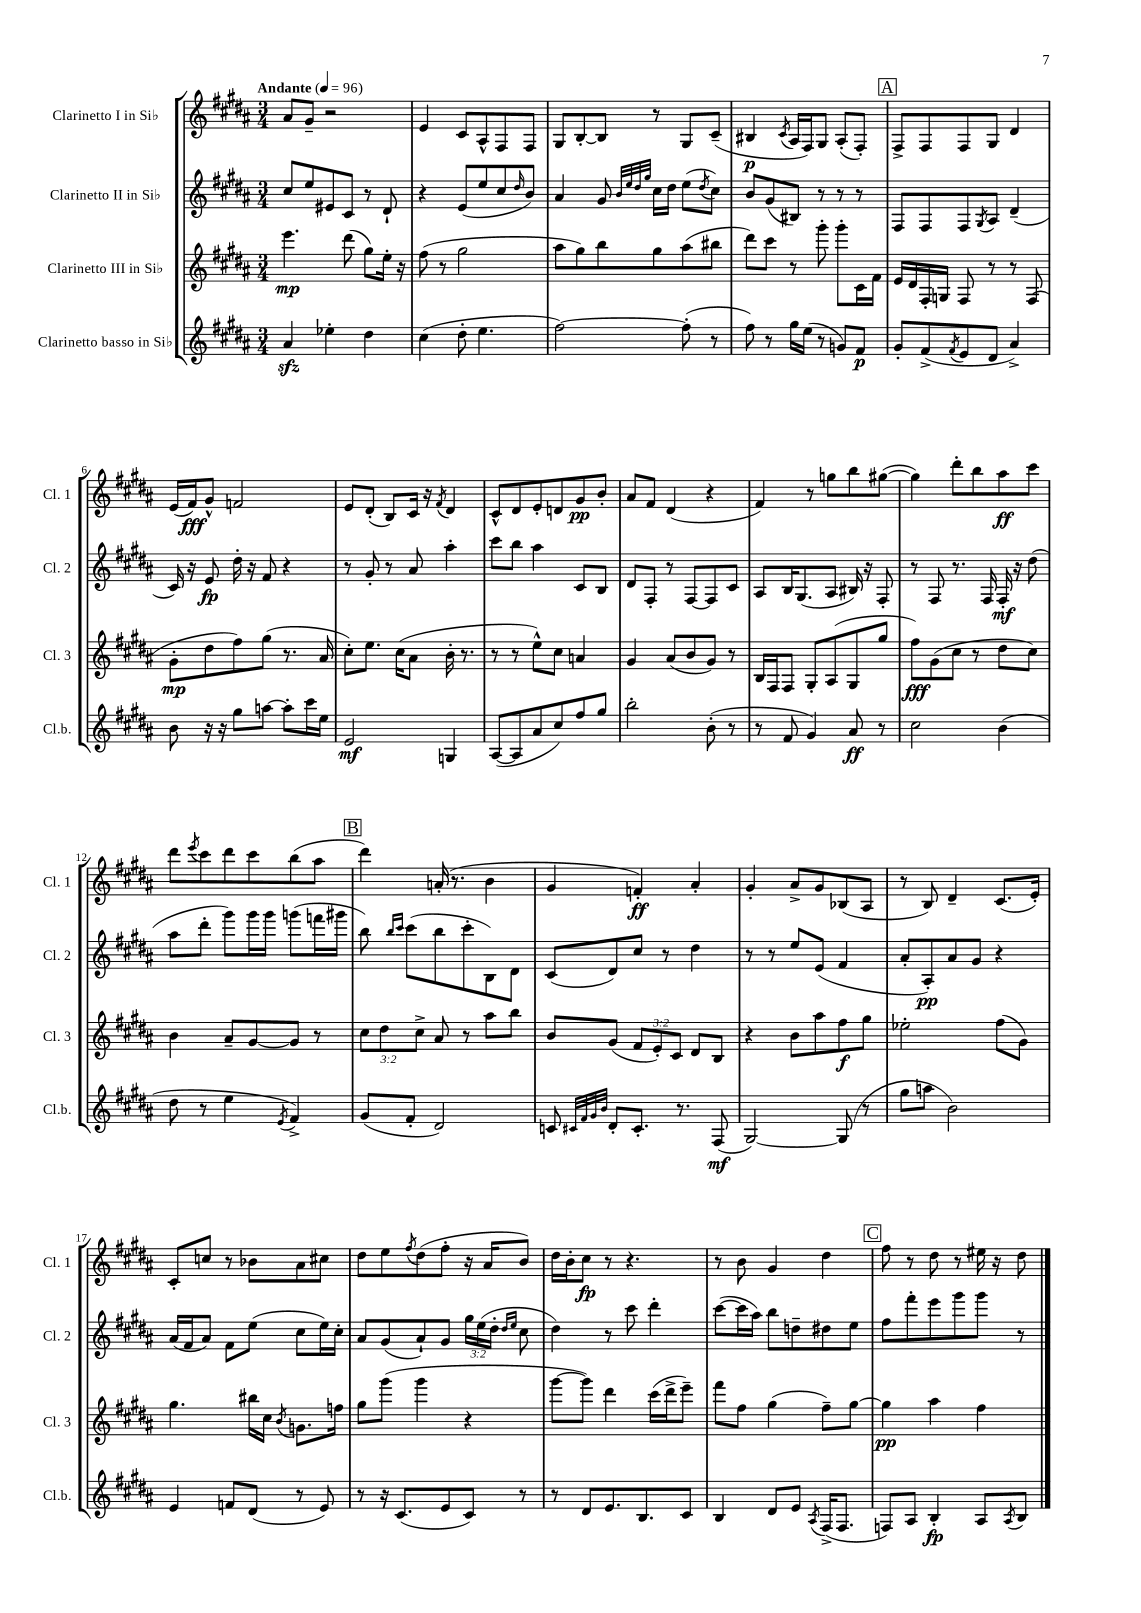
<<
\new StaffGroup <<
\new Staff = "s0" \with { instrumentName = "Clarinetto I in Sib" shortInstrumentName = "Cl. 1" } {
    \clef treble \key b \major \numericTimeSignature \time 3/4 \tempo "Andante" 4 = 96
    ais'8 gis'8-- r2 |
    e'4 cis'8 ais8-^ fis8 fis8 |
    gis8 b8~-. b8 r8 gis8 cis'8--( |
    bis4\p \acciaccatura { cis'8 } ais16 fis16) gis8 ais8-.( fis8-.) |
    \mark \markup { \box "A" } fis8-> fis8 fis8 gis8 dis'4 |
    e'16( fis'16\fff) gis'8-^ f'2 |
    e'8 dis'8-.( b8) cis'16 r16 \acciaccatura { fis'8 } dis'4 |
    cis'8-^ dis'8 e'8-. d'8 gis'8\pp b'8-. |
    ais'8 fis'8 dis'4( r4 |
    fis'4) r8 g''8 b''8 gis''8~( |
    gis''4) dis'''8-. b''8 ais''8\ff cis'''8 |
    dis'''8 \acciaccatura { e'''8 } cis'''8 dis'''8 cis'''8 b''8( ais''8 |
    \mark \markup { \box "B" } dis'''4) a'16-.( r8. b'4 |
    gis'4 f'4-.\ff) ais'4-. |
    gis'4-. ais'8-> gis'8 bes8( ais8 |
    r8 b8) dis'4-- cis'8.( e'16-.) |
    cis'8-. c''8 r8 bes'8 ais'8 cis''8 |
    dis''8 e''8 \acciaccatura { fis''8 } dis''8( fis''8-. r16 ais'16 b'8) |
    dis''16 b'16-. cis''8\fp r8 r4. |
    r8 b'8 gis'4 dis''4 |
    \mark \markup { \box "C" } fis''8 r8 dis''8 r8 eis''16 r16 dis''8 \bar "|." |
}
\new Staff = "s1" \with { instrumentName = "Clarinetto II in Sib" shortInstrumentName = "Cl. 2" } {
    \clef treble \key b \major \numericTimeSignature \time 3/4 \override Staff.TupletNumber.text = #tuplet-number::calc-fraction-text
    cis''8 e''8 eis'8 cis'8 r8 dis'8-! |
    r4 e'8( e''8 cis''8 \grace { dis''16 } b'8) |
    ais'4 gis'8 \grace { b'32 e''32 dis''32 gis''32 } cis''16 dis''16 e''8( \acciaccatura { dis''8 } cis''8) |
    b'8 gis'8( bis8) r8 r8 r8 |
    \mark \markup { \box "A" } fis8 fis8 fis8 \acciaccatura { gis8 } ais8 dis'4--( |
    cis'16) r16 e'8\fp dis''16-. r16 fis'8 r4 |
    r8 gis'8-. r8 ais'8 ais''4-. |
    cis'''8 b''8 ais''4 cis'8 b8 |
    dis'8 fis8-. r8 fis8~ fis8 cis'8 |
    ais8 b16 gis8.( ais8 bis16) r16 fis8-. |
    r8 fis8 r8. fis16 fis16-.\mf r16 dis''8( |
    ais''8 dis'''8-. gis'''8) gis'''16 gis'''16 g'''8( f'''16 gis'''16 |
    \mark \markup { \box "B" } b''8) \grace { b''16 cis'''16 } cis'''8( b''8 cis'''8-. b8) dis'8 |
    cis'8( dis'8) cis''8 r8 dis''4 |
    r8 r8 e''8 e'8( fis'4 |
    ais'8-. ais8-.\pp) ais'8 gis'8 r4 |
    ais'16( fis'16 ais'8) fis'8 e''8( cis''8 e''16) cis''16-. |
    ais'8 gis'8( ais'8-!) gis'8 \tuplet 3/2 { gis''16 e''16( dis''16-. } \grace { dis''16 e''16 } cis''8 |
    dis''4) r8 cis'''8 dis'''4-. |
    cis'''8~( cis'''16 ais''16) b''8 d''8-- dis''8 e''8 |
    \mark \markup { \box "C" } fis''8 fis'''8-. e'''8 gis'''8 gis'''8 r8 \bar "|." |
}
\new Staff = "s2" \with { instrumentName = "Clarinetto III in Sib" shortInstrumentName = "Cl. 3" } {
    \clef treble \key b \major \numericTimeSignature \time 3/4 \override Staff.TupletNumber.text = #tuplet-number::calc-fraction-text
    e'''4.\mp dis'''8( gis''8) e''16-. r16 |
    fis''8( r8 gis''2 |
    ais''8 gis''8) b''8 gis''8 ais''8( bis''8 |
    dis'''8) cis'''8 r8 gis'''8-. gis'''8-. cis'16 fis'16 |
    \mark \markup { \box "A" } e'16 dis'16 fis16-. g16 fis8 r8 r8 fis8( |
    gis'8-.\mp dis''8 fis''8) gis''8( r8. ais'16 |
    cis''8-.) e''8. cis''16( ais'8 b'16-. r8. |
    r8 r8 e''8-^) cis''8 a'4 |
    gis'4 ais'8( b'8 gis'8) r8 |
    b16 fis16 fis8 gis8-. ais8( gis8 gis''8 |
    fis''8\fff) gis'8( cis''8 r8 dis''8 cis''8) |
    b'4 ais'8-- gis'8~ gis'8 r8 |
    \mark \markup { \box "B" } \tuplet 3/2 { cis''8 dis''8 cis''8-> } ais'8 r8 ais''8 b''8 |
    b'8 gis'8( \tuplet 3/2 { fis'8 e'8-.) cis'8 } dis'8 b8 |
    r4 b'8 ais''8 fis''8\f gis''8 |
    ees''2-. fis''8( gis'8) |
    gis''4. bis''16 cis''16 \acciaccatura { b'8 } g'8. f''16 |
    gis''8 gis'''8( gis'''4 r4 |
    gis'''8~ gis'''8) dis'''4 cis'''16( dis'''16-> e'''8--) |
    fis'''8 fis''8 gis''4( fis''8--) gis''8~ |
    \mark \markup { \box "C" } gis''4\pp ais''4 fis''4 \bar "|." |
}
\new Staff = "s3" \with { instrumentName = "Clarinetto basso in Sib" shortInstrumentName = "Cl.b." } {
    \clef treble \key b \major \numericTimeSignature \time 3/4
    ais'4\sfz ees''4-. dis''4 |
    cis''4( dis''8-. e''4. |
    fis''2~) fis''8-.( r8 |
    fis''8) r8 gis''16 e''16( r8 g'8) fis'8\p |
    \mark \markup { \box "A" } gis'8-. fis'8->( \acciaccatura { fis'8 } e'8 dis'8 ais'4->) |
    b'8 r16 r16 gis''8 a''8~ a''8-. cis'''16 e''16 |
    e'2\mf g4 |
    ais8~( ais8 ais'8 cis''8) fis''8 gis''8 |
    b''2-. b'8-.( r8 |
    r8 fis'8 gis'4) ais'8\ff r8 |
    cis''2 b'4( |
    dis''8 r8 e''4 \acciaccatura { e'8 } fis'4->) |
    \mark \markup { \box "B" } gis'8( fis'8-. dis'2) |
    c'8 \grace { cis'32 fis'32 gis'32 b'32 } dis'8-. cis'8.-. r8. fis8\mf( |
    gis2~) gis8( r8 |
    gis''8 a''8 b'2) |
    e'4 f'8 dis'8( r8 e'8) |
    r8 r16 cis'8.( e'8 cis'8) r8 |
    r8 dis'8 e'8. b8. cis'8 |
    b4 dis'8 e'8 \acciaccatura { ais8 } fis16->( fis8. |
    \mark \markup { \box "C" } f8) ais8 b4-.\fp ais8 \acciaccatura { ais8 } b8 \bar "|." |
}
>>
>>
